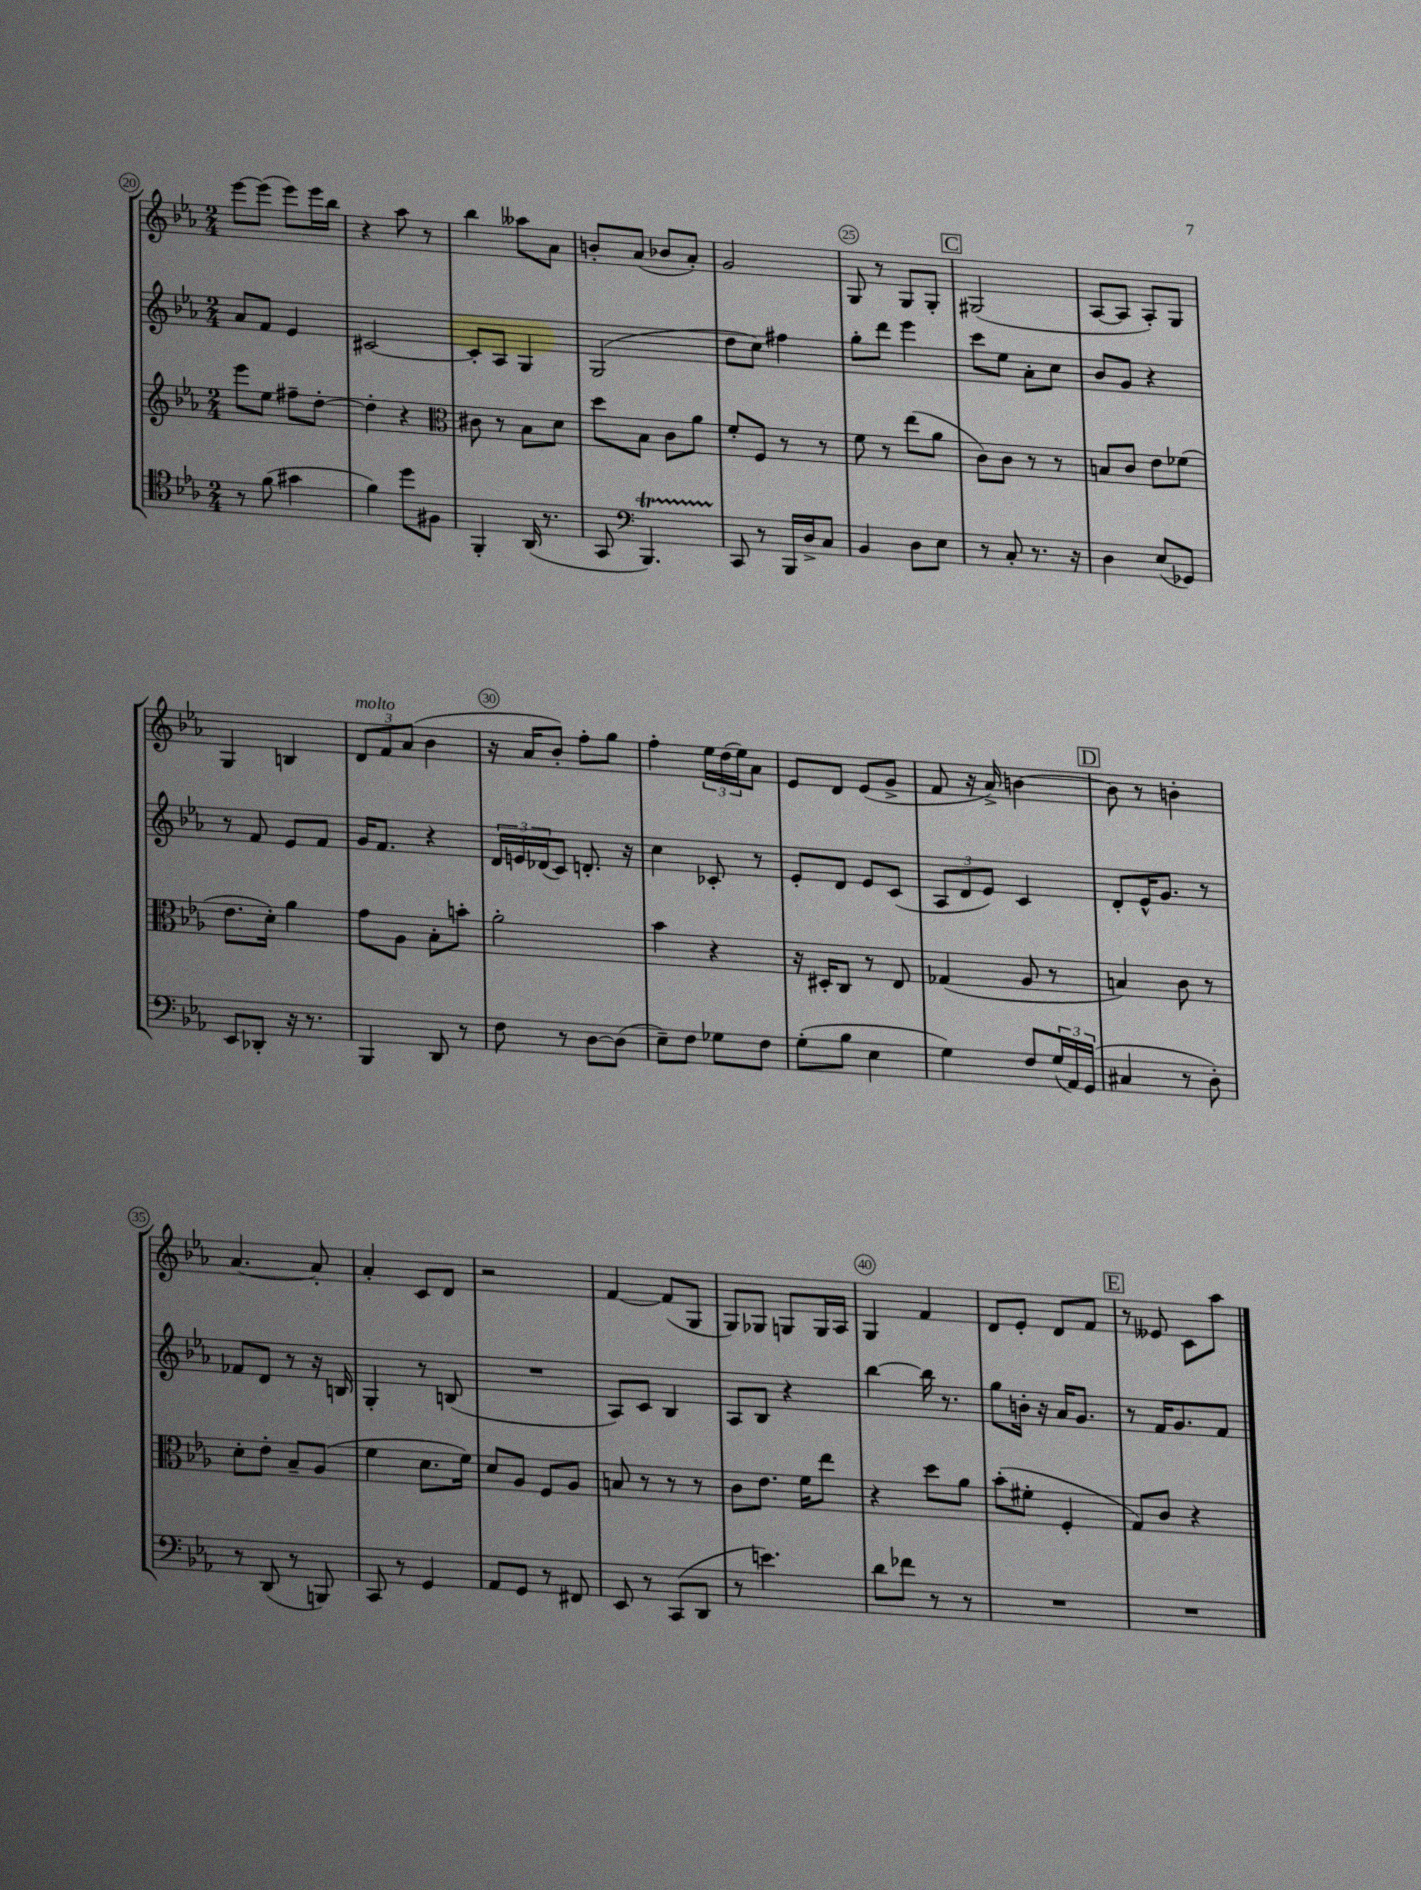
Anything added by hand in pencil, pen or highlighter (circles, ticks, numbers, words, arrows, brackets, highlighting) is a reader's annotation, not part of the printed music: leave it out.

**kern	**kern	**kern	**kern
*staff4	*staff3	*staff2	*staff1
*clefC4	*clefG2	*clefG2	*clefG2
*k[b-e-a-]	*k[b-e-a-]	*k[b-e-a-]	*k[b-e-a-]
*M2/4	*M2/4	*M2/4	*M2/4
8r	8eee-	8a-	[8eee-
(8f	8ee-	8f	(8eee-]
4g#	8ff#~	4e-	8eee-)
.	[8dd'	.	16eee-
.	.	.	16bb-
=	=	=	=
4f)	4dd']	[2c#	4r
8dd	4r	.	8aa-
8F#	.	.	8r
=	=	=	=
*	*clefC3	*	*
4FF'	8c#	8c#']	4bb-
.	8r	8A-	.
(16AA-	8B-	4G	8aa--
8.r	.	.	.
.	8d	.	8a-
=	=	=	=
8GG	8dd	(2G	8b'
*clefF4	*	*	*
4.BBB-)	8B-	.	(8a-
.	8c	.	8b-
.	8a-	.	8a-')
=	=	=	=
8CC	8f'	8dd	2g
8r	8F	8cc)	.
16BBB-	8r	4ff#	.
16D^	.	.	.
8C	8r	.	.
=	=	=	=
4BB-	8f	8gg'	8G
.	8r	8ddd	8r
8D	(8ee-	4eee-	8G
8E-	8a-	.	8G'
=	=	=	=
8r	8c)	8ccc	(2G#
8C'	8c	8ee-	.
8.r	8r	8a-'	.
.	8r	8cc	.
16r	.	.	.
=	=	=	=
4D	8B	8b-	[8A-
.	8c	8g	8A-]
(8E-	8e-	4r	8A-')
8GG-)	(8f-	.	8G
=	=	=	=
8EE-	8.e-	8r	4G
8DD-'	.	8f	.
.	16d')	.	.
16r	4a-	8e-	4B
8.r	.	.	.
.	.	8f	.
=	=	=	=
4BBB-	8g	16g	12d
.	.	8.f	.
.	.	.	12f
.	8A-	.	.
.	.	.	(12a-
8DD	8B-'	4r	4b-
8r	8b'	.	.
=	=	=	=
8F	2a-'	24d	16r
.	.	24e	.
.	.	.	16a-
.	.	(24d-	.
8r	.	8c)	8b-')
[8D	.	8.d'	8ff'
(8D]	.	.	8gg
.	.	16r	.
=	=	=	=
8E-~)	4b-	4cc	4ff'
8F	.	.	.
8G-	4r	8c-'	24ee-
.	.	.	(24dd
.	.	.	24ee-)
8F	.	8r	8a-
=	=	=	=
(8G'	16r	8e-'	8e-
.	16D#'	.	.
8B-	8C	8d	8d
4E-	8r	8e-	(8e-
.	8E-	(8c	8g^
=	=	=	=
4G)	(4G-	12A-	8f
.	.	12d	.
.	.	.	16r
.	.	12e-)	.
.	.	.	16a-^)
8F	8A-	4c	[4b
(24G	8r	.	.
24AA-)	.	.	.
(24GG	.	.	.
=	=	=	=
4C#	4B)	8d'	8b]
.	.	16e-^^	8r
.	.	8.g	.
8r	8c	.	4b'
8D')	8r	8r	.
=	=	=	=
8r	8d'	8f-	[4.a-
(8DD	8e-'	8d	.
8r	8B-~	8r	.
8BBB)	(8A-	16r	8a-']
.	.	16B	.
=	=	=	=
8CC	4f	4G'	4a-'
8r	.	.	.
4GG	8.d	8r	8c
.	.	(8B	8d
.	16f)	.	.
=	=	=	=
8AA-	8d	2r	2r
8GG	8A-	.	.
8r	8F	.	.
8FF#	8A-	.	.
=	=	=	=
8EE-	8B	8A-)	[4f
8r	8r	8c	.
(8CC	8r	4B-	(8f]
8DD	8r	.	8G
=	=	=	=
8r	8c	8A-	8G)
4.e)	8.e-	8B-	8G-
.	.	4r	8G
.	16f	.	.
.	8ee-	.	16G
.	.	.	16A-
=	=	=	=
8d	4r	[4bb-	4G
8f-	.	.	.
8r	8dd	16bb-]	4f
.	.	8.r	.
8r	8a-	.	.
=	=	=	=
2r	(8b-'	8gg	8d
.	8f#'	16b'	8e-'
.	.	16r	.
.	4F'	16a-	8d
.	.	8.g	.
.	.	.	8f
=	=	=	=
2r	8G)	8r	8r
.	8c	16f	8e--
.	.	8.g	.
.	4r	.	8c
.	.	8f	8aa-
==	==	==	==
*-	*-	*-	*-
